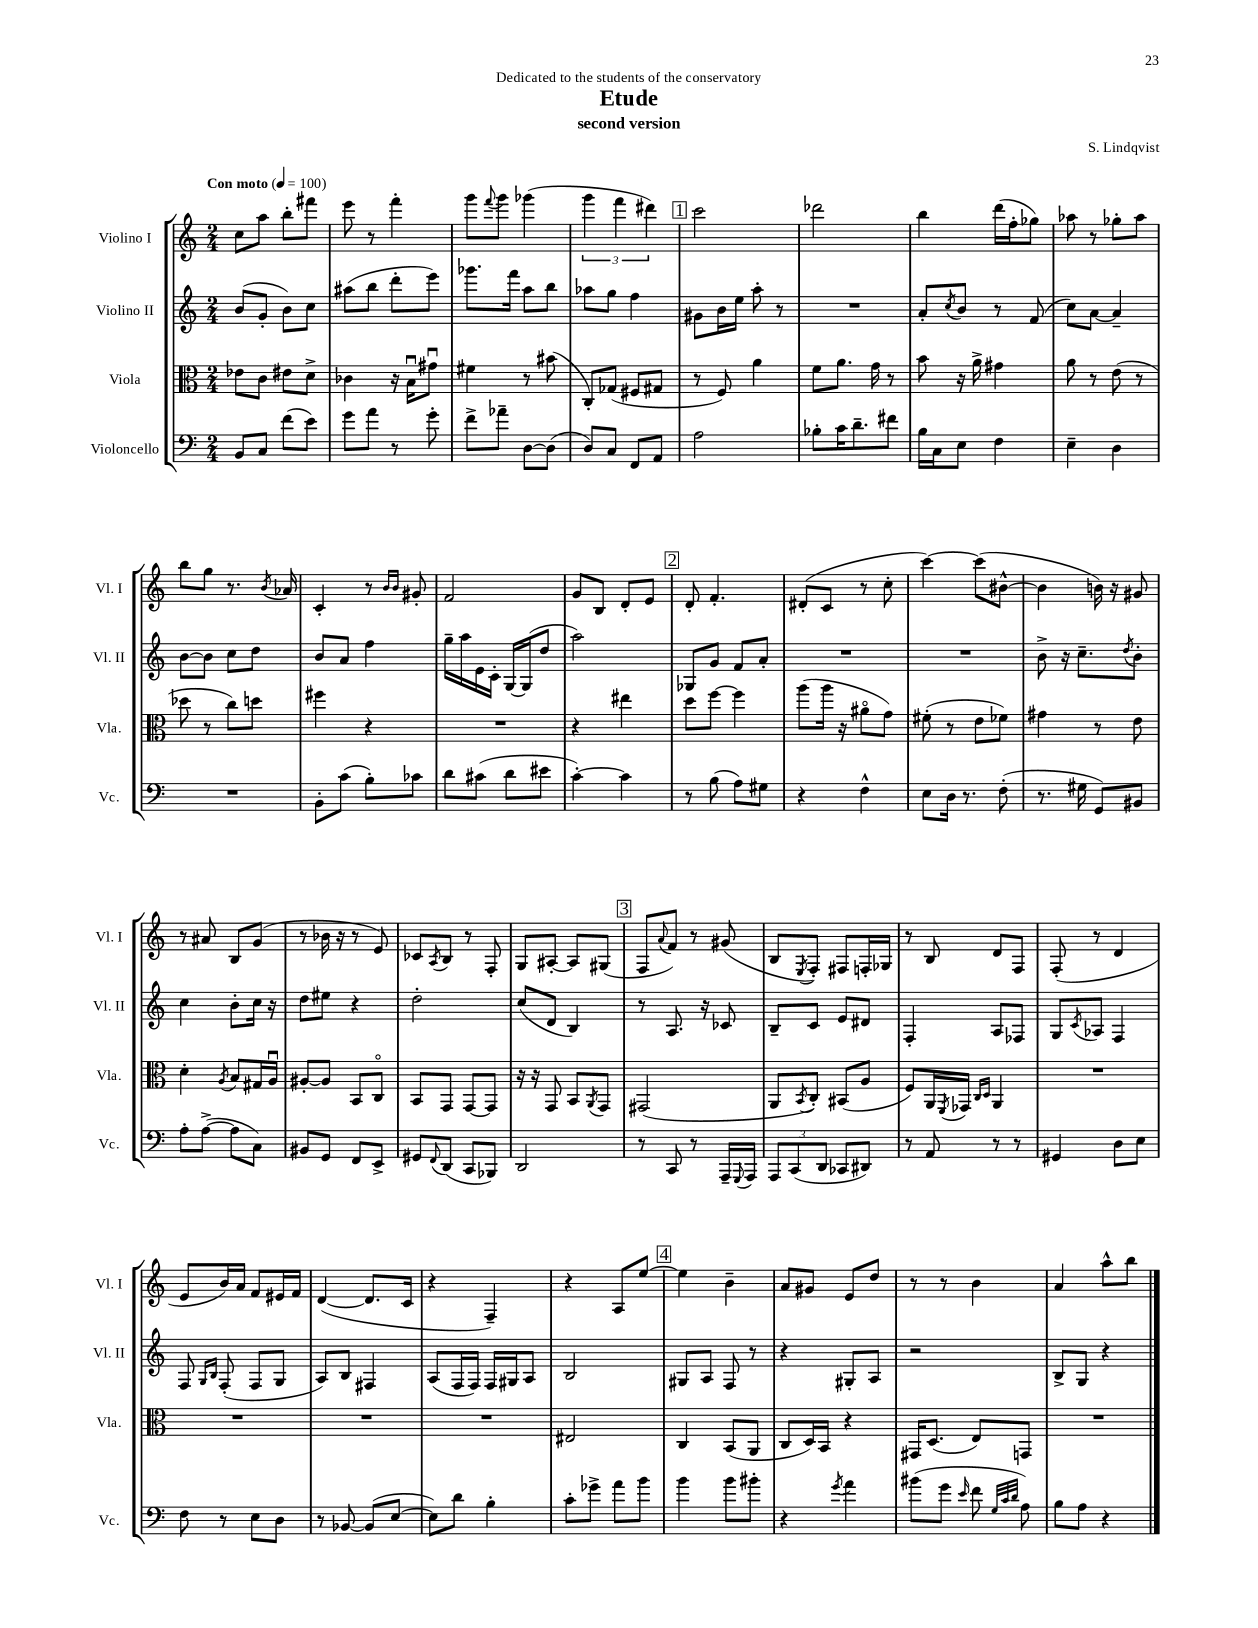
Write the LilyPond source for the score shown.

\header { title = "Etude" composer = "S. Lindqvist" subtitle = "second version" dedication = "Dedicated to the students of the conservatory" }
<<
\new StaffGroup <<
\new Staff = "s0" \with { instrumentName = "Violino I" shortInstrumentName = "Vl. I" } {
    \clef treble \key c \major \numericTimeSignature \time 2/4 \tempo "Con moto" 4 = 100
    c''8 a''8 b''8-. fis'''8 |
    e'''8 r8 f'''4-. |
    g'''8 \appoggiatura { f'''8 } g'''8 ges'''4( |
    \tuplet 3/2 { g'''4 f'''4 dis'''4) } |
    \mark \markup { \box "1" } c'''2 |
    des'''2 |
    b''4 d'''16( f''16-. ges''8) |
    aes''8 r8 ges''8-. aes''8 |
    b''8 g''8 r8. \acciaccatura { b'8 } aes'16 |
    c'4-. r8 \grace { b'16 b'16 } gis'8-. |
    f'2 |
    g'8 b8 d'8-. e'8 |
    \mark \markup { \box "2" } d'8-. f'4.-. |
    dis'8-.( c'8 r8 c''8-. |
    c'''4~) c'''8( bis'8~-^ |
    bis'4 b'16) r16 gis'8 |
    r8 ais'8 b8 g'8( |
    r8 bes'16 r16 r8 e'8) |
    ces'8 \acciaccatura { a8 } b8 r8 f8-. |
    g8 ais8~-. ais8 gis8( |
    \mark \markup { \box "3" } f8 \appoggiatura { a'8 } f'8) r8 gis'8( |
    b8 \acciaccatura { e8 } f8-.) fis8 f16-. ges16 |
    r8 b8 d'8 f8 |
    f8-.( r8 d'4 |
    e'8 b'16) a'16 f'8 eis'16 f'16 |
    d'4~( d'8. c'16 |
    r4 f4--) |
    r4 a8 e''8~ |
    \mark \markup { \box "4" } e''4 b'4-- |
    a'8 gis'8 e'8 d''8 |
    r8 r8 b'4 |
    a'4 a''8-^ b''8 \bar "|." |
}
\new Staff = "s1" \with { instrumentName = "Violino II" shortInstrumentName = "Vl. II" } {
    \clef treble \key c \major \numericTimeSignature \time 2/4
    b'8( g'8-. b'8) c''8 |
    ais''8( b''8 d'''8-. e'''8) |
    ges'''8. f'''16 a''8 b''8 |
    aes''8 g''8 f''4 |
    \mark \markup { \box "1" } gis'8 b'16 e''16 a''8-. r8 |
    R2 |
    a'8-. \acciaccatura { c''8 } b'8 r8 f'8( |
    c''8) a'8~ a'4-- |
    b'8~ b'8 c''8 d''8 |
    b'8 a'8 f''4 |
    g''16-- a''16 e'16 c'16-. g16~ g16( d''8 |
    a''2) |
    \mark \markup { \box "2" } ges8 g'8 f'8 a'8-. |
    R2 |
    R2 |
    b'8-> r16 c''8.-- \acciaccatura { d''8 } b'8-. |
    c''4 b'8-. c''16 r16 |
    d''8 eis''8 r4 |
    d''2-. |
    c''8( d'8 b4) |
    \mark \markup { \box "3" } r8 a8. r16 ces'8 |
    b8-- c'8 e'8 dis'8 |
    f4-. a8 fes8 |
    g8 \acciaccatura { c'8 } aes8 f4 |
    f8 \grace { g16 b16 } f8-.( f8 g8 |
    a8) b8 fis4 |
    a8( f16 f16) f16 gis16 a8 |
    b2 |
    \mark \markup { \box "4" } gis8 a8 f8 r8 |
    r4 gis8-. a8 |
    r2 |
    b8-> g8 r4 \bar "|." |
}
\new Staff = "s2" \with { instrumentName = "Viola" shortInstrumentName = "Vla." } {
    \clef alto \key c \major \numericTimeSignature \time 2/4
    ees'8 c'8 eis'8 d'8-> |
    ces'4 r16 b16\downbow gis'8\downbow |
    fis'4 r8 bis'8( |
    c8-.) ges8( fis8 gis8 |
    \mark \markup { \box "1" } r8 f8) a'4 |
    f'8 a'8. g'16 r8 |
    b'8 r16 a'16-> gis'4 |
    a'8 r8 e'8( r8 |
    des''8 r8 c''8) d''8 |
    fis''4 r4 |
    R2 |
    r4 eis''4 |
    \mark \markup { \box "2" } d''8 f''8~ f''4 |
    a''8( a''16 r16 ais'8\flageolet g'8) |
    fis'8-.( r8 e'8 fes'8) |
    gis'4 r8 e'8 |
    d'4-. \acciaccatura { a8 } b8 gis16 a16\downbow |
    ais8~-. ais8 b,8 c8\flageolet |
    b,8 g,8 g,8~ g,8 |
    r16 r16 g,8 b,8 \acciaccatura { a,8 } g,8 |
    \mark \markup { \box "3" } gis,2( |
    a,8 \acciaccatura { b,8 } c8-.) bis,8( a8 |
    f8) a,16 \acciaccatura { f,8 } ges,16 \grace { c16 d16 } a,4 |
    R2 |
    R2 |
    R2 |
    R2 |
    eis2 |
    \mark \markup { \box "4" } c4 b,8( a,8 |
    c8 d16) b,16 r4 |
    gis,16 d8.( e8) g,8 |
    R2 \bar "|." |
}
\new Staff = "s3" \with { instrumentName = "Violoncello" shortInstrumentName = "Vc." } {
    \clef bass \key c \major \numericTimeSignature \time 2/4
    b,8 c8 f'8( e'8) |
    g'8 a'8 r8 g'8-. |
    f'8-> aes'8-- d8~ d8( |
    d8) c8 f,8 a,8 |
    \mark \markup { \box "1" } a2 |
    bes8-. c'16 d'8.-- fis'8 |
    b16 c16 e8 f4 |
    e4-- d4 |
    R2 |
    b,8-. c'8( b8-.) ces'8 |
    d'8 cis'8( d'8 eis'8 |
    c'4~-.) c'4 |
    \mark \markup { \box "2" } r8 b8( a8) gis8 |
    r4 f4-^ |
    e8 d16 r8. f8-.( |
    r8. gis16 g,8) bis,8 |
    a8-. a8~->( a8 c8) |
    bis,8 g,8 f,8 e,8-> |
    gis,8 \appoggiatura { f,8 } d,8( c,8 bes,,8) |
    d,2 |
    \mark \markup { \box "3" } r8 c,8 r8 a,,16-- \appoggiatura { g,,8 } a,,16 |
    \tuplet 3/2 { a,,8 c,8( d,8 } ces,8 dis,8) |
    r8 a,8 r8 r8 |
    gis,4 d8 e8 |
    f8 r8 e8 d8 |
    r8 bes,8~ bes,8( e8~ |
    e8) d'8 b4-. |
    c'8-. ges'8-> a'8 b'8 |
    \mark \markup { \box "4" } b'4 b'8 bis'8-. |
    r4 \acciaccatura { g'8 } a'4 |
    bis'8( g'8 \grace { e'16 } f'8 \grace { g32 c'32 d'32 } a8) |
    b8 a8 r4 \bar "|." |
}
>>
>>
\layout { \context { \Score \remove "Bar_number_engraver" } }
